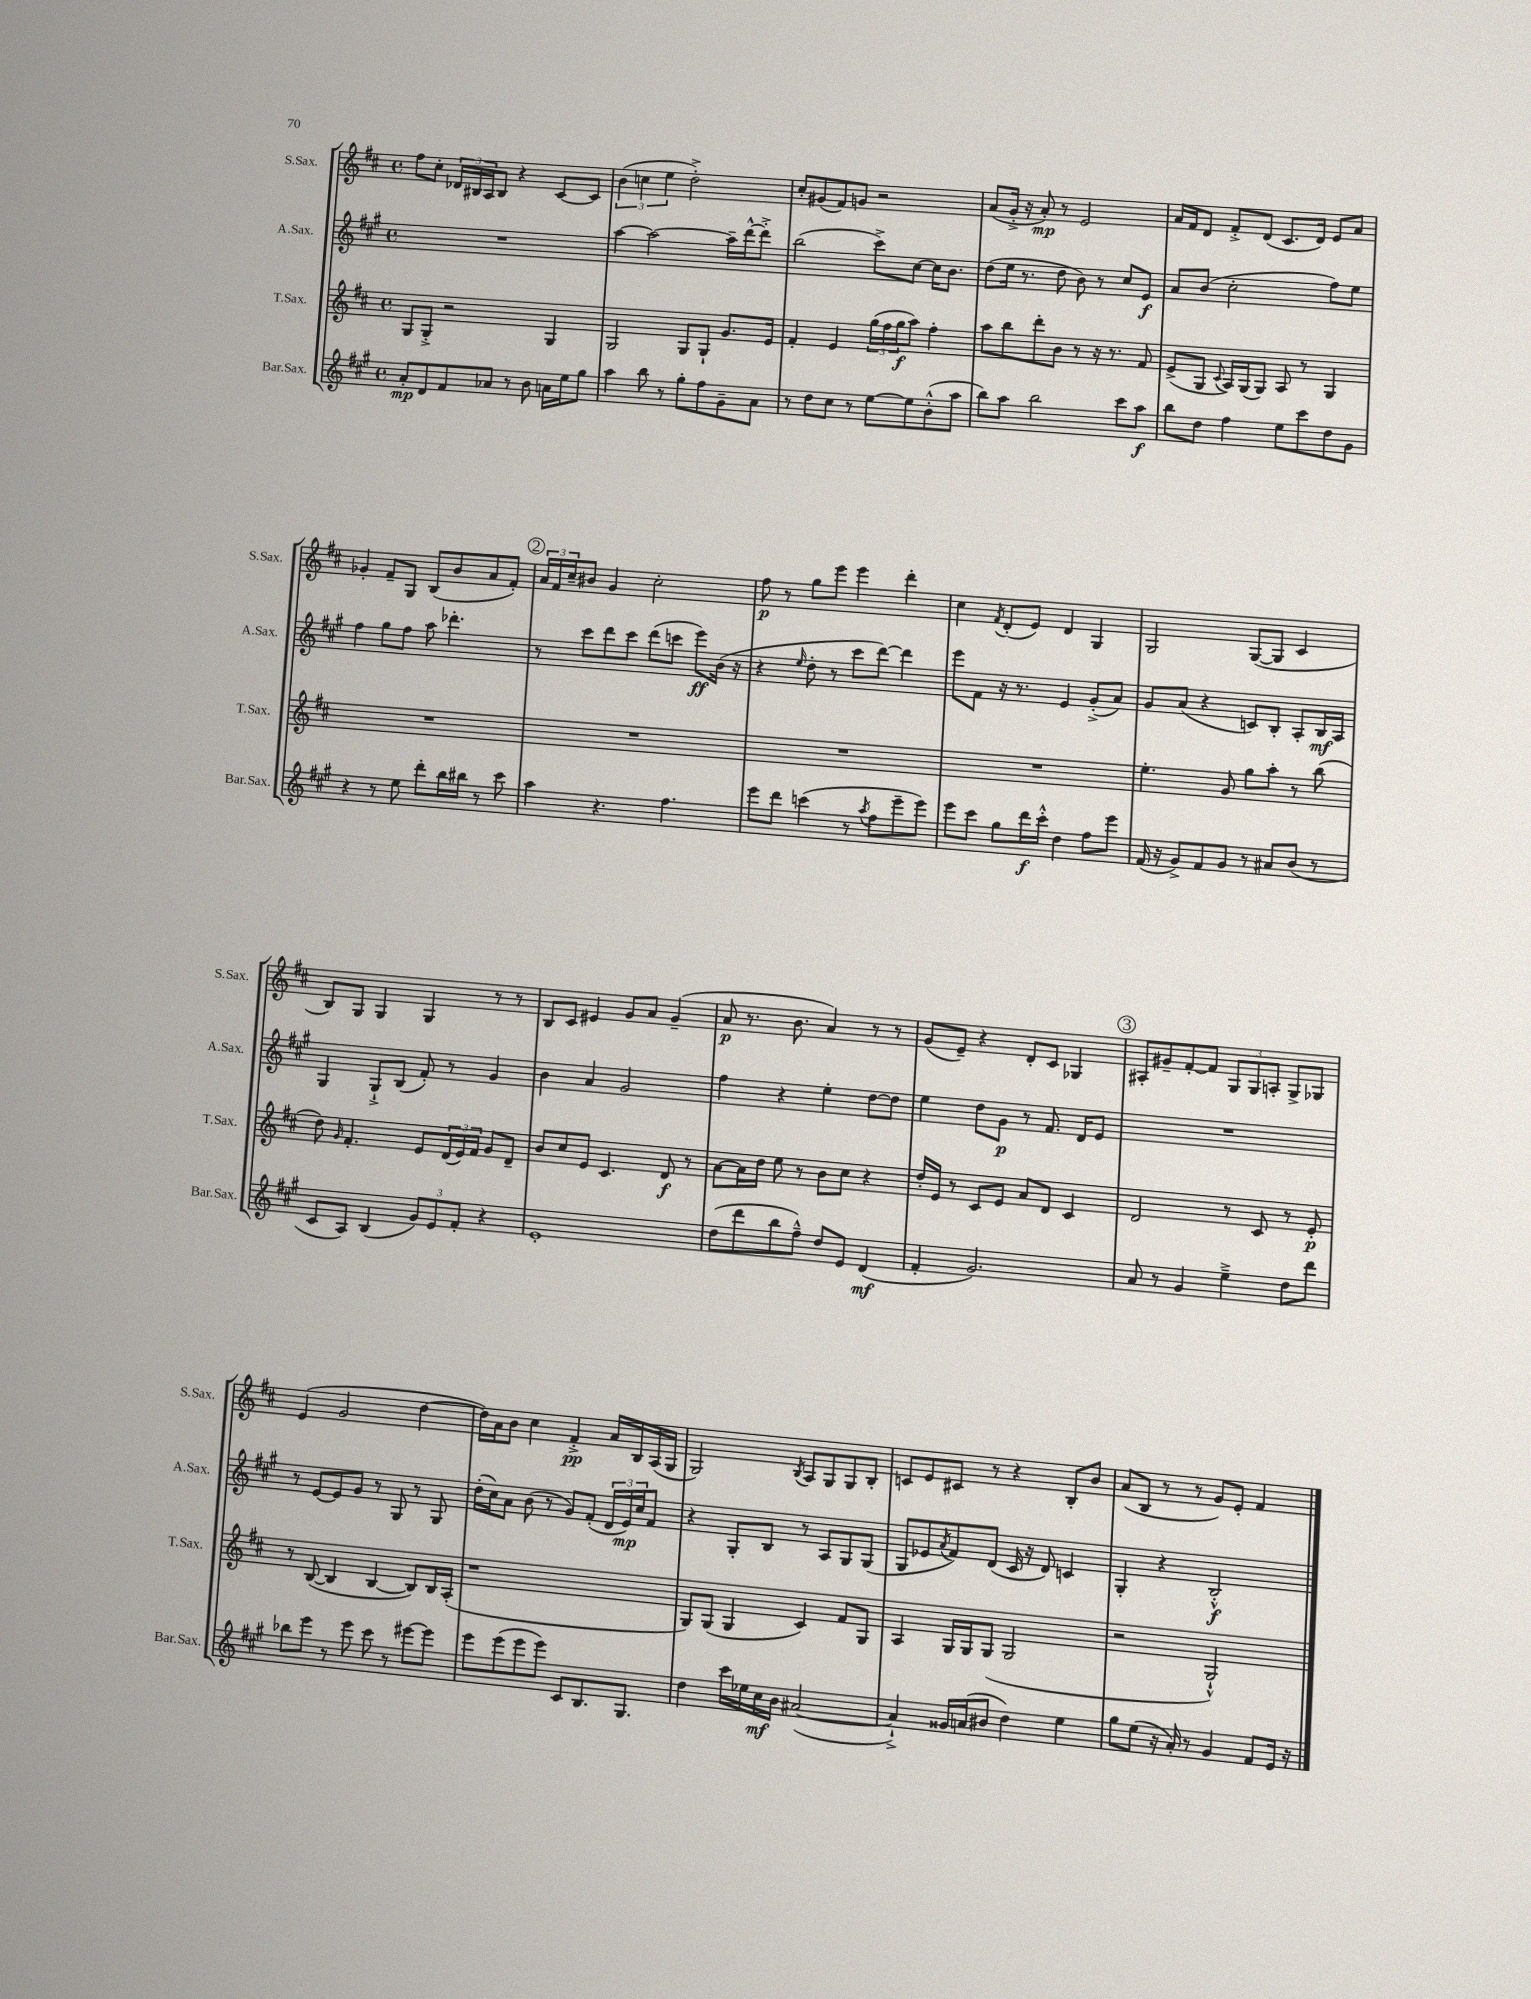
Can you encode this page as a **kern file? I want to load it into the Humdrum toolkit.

**kern	**kern	**kern	**kern
*staff4	*staff3	*staff2	*staff1
*clefG2	*clefG2	*clefG2	*clefG2
*k[f#c#g#]	*k[f#c#]	*k[f#c#g#]	*k[f#c#]
*M4/4	*M4/4	*M4/4	*M4/4
*met(c)	*met(c)	*met(c)	*met(c)
8a'	8G	1r	8ff#
8d	8G'^	.	8cc#'
8f#	2r	.	24d-
.	.	.	24B#
.	.	.	24A
8a-	.	.	8B#
8r	.	.	4r
8b	.	.	.
16a	4G	.	[8c#
16ee	.	.	.
8gg#	.	.	8c#]
=	=	=	=
4aa	2G	[4aa	(6b
.	.	.	6cc
8bb	.	2aa_	.
.	.	.	6ee
8r	.	.	.
8gg#'	8G	.	2dd'^)
8ff#	8G`	.	.
8g#~	8.g	16aa~]	.
.	.	[16ddd^^	.
8a	.	8ddd'^]	.
.	16e	.	.
=	=	=	=
8r	4f#'	(2bb	8cc#'
8dd	.	.	(8g#
8cc#	4e	.	8f#)
8r	.	.	8g
[8ee	(24gg	8ccc#^)	2r
.	24ff#	.	.
.	24gg	.	.
8ee]	8aa)	[8cc#	.
(8b'^^	4ff#'	16cc#]	.
.	.	8.b	.
8aa	.	.	.
=	=	=	=
8bb)	8aa	(8dd	(8a
8aa	8bb	16ee	16g'^
.	.	8.r	16r
2bb	8ddd'	.	8a')
.	8b	8dd	8r
.	8r	8b)	2e
.	16r	8r	.
.	8.r	.	.
8ccc#	.	8cc#	.
8aa	8f#	8e	.
=	=	=	=
8bb	(8e^	8a	16a
.	.	.	16f#
8dd	8G	(8b	8d
.	8qqc#	.	.
4ff#	16A)	2cc#'	8f#'^
.	(16G	.	.
.	8G)	.	(8d
8ee	8A	.	8.c#
8ccc#	8r	.	.
.	.	.	16d)
8dd	4G	8ff#)	8e
8g#	.	8ee	8a
=	=	=	=
4r	1r	4ff#	4g-'
8r	.	8gg#	8f#~
8ee	.	8ff#	8G
8ddd'	.	8aa	(8B
16bb	.	4.ddd-'	8b
16bb#	.	.	.
8r	.	.	8a
8ccc#	.	.	8f#')
=	=	=	=
4aa	1r	8r	24a
.	.	.	24f#
.	.	.	24cc#~
.	.	8ccc#	8b#
4.r	.	8ddd	4g
.	.	8ccc#	.
.	.	(8ddd	2cc#'
4.ff#	.	8ccc	.
.	.	8eee)	.
.	.	(16b	.
.	.	16r	.
=	=	=	=
8eee	1r	4r	8ff#
8ddd	.	.	8r
.	.	16qqee	.
(4ccc	.	8dd'	8gg
.	.	8r	8eee
8r	.	8ccc#	4eee
8qaa	.	.	.
8ff#	.	[8ddd)	.
8eee~	.	4ddd]	4ddd'
8eee)	.	.	.
=	=	=	=
8eee	1r	8eee	4cc#
8ccc#	.	8f#	.
.	.	.	8qf#
8gg#	.	16r	(8d'
.	.	8.r	.
16ddd	.	.	8e)
16ccc#'^^	.	.	.
4dd	.	4e	4d
8ff#	.	(8g#'^	4G
8eee	.	8a)	.
=	=	=	=
(16f#	4.ee'	8g#	2G
16r	.	.	.
8g#^)	.	(8a	.
8f#	.	4r	.
8g#	8g	.	.
8r	8gg	8c)	([8G
8a#	8aa'	8B'	8G]
(8b	8r	8A'	4c#
8r	(8bb	16B	.
.	.	16A	.
=	=	=	=
8c#	8dd)	4G#	8B)
.	16qqg	.	.
8A)	4.f#'	.	8G
(4B	.	8G#`^	4G
.	.	(8B	.
12g#)	8e	8f#')	4G
12e	.	.	.
.	(24d	8r	.
12f#'	24e)	.	.
.	24f#	.	.
4r	8g	4g#	8r
.	8d~	.	8r
=	=	=	=
1e'	8b	4b	8B
.	8cc#	.	8c#
.	8e	4a	4e#
.	4.c#	.	.
.	.	2g#	8g
.	.	.	8a
.	8d	.	(4g~
.	8r	.	.
=	=	=	=
(8dd	[8a	4ff#	8a
8ddd	16a]	.	8.r
.	16dd	.	.
8bb	8ee	4r	.
.	.	.	8.b
8ff#~^^)	8r	.	.
8dd	8b	4ee'	4a)
8e	8cc#	.	.
(4d	4r	[8dd	8r
.	.	8dd]	8r
=	=	=	=
4f#'	16dd'	4ee	(8g
.	16e	.	.
.	8r	.	8e~)
2.g#)	8c#	8dd	4r
.	8e	8g#	.
.	8a	8r	8d'
.	8d	8.f#	8c#
.	4c#	.	4G-
.	.	16d	.
.	.	8e	.
=	=	=	=
8a	2d	1r	8A#'
8r	.	.	8g#~
4g#	.	.	[8f#'
.	.	.	8f#]
4ee~^	8r	.	12G
.	.	.	12G
.	8c#	.	.
.	.	.	12A'
8dd	8r	.	8G^
8ddd	8e'	.	8G-
=	=	=	=
8bb-	8r	8r	(4e
8eee	([8B	[8e	.
8r	4B]	8e]	2g
8eee	.	8g#	.
8ccc#	[4B	8r	.
8r	.	8G#	.
[8eee#	8B])	8r	[4dd
8eee#]	16B	8G#	.
.	(16A'	.	.
=	=	=	=
8eee	1r	(16dd'	16dd])
.	.	16cc#)	16a
(8eee	.	8a	8b
8eee	.	(8b	4cc#
8eee)	.	8r	.
8c#	.	8g#)	4f#'^
8.B	.	(8f#'	.
.	.	24d	16a
.	.	24e)	.
8.G#	.	.	16B
.	.	24cc#	.
.	.	8f#	(16A
.	.	.	16G
=	=	=	=
4dd	8G)	4r	2G)
.	(8G	.	.
16ccc#	4G	8G#'	.
16ee-	.	.	.
16cc#	.	8B	.
16b	.	.	.
.	.	.	8qB
([2a#	4c#)	8r	8A
.	.	8A	8G
.	8f#	8G#	8G
.	8G	(8G#	8B'
=	=	=	=
4a#`^])	4A	8G#	8c
.	.	8e-	8e
.	.	8qa	.
16g##	16G	8f#)	8c#
(16a	16G	.	.
8b#	(8G	(8d	8r
4dd)	2G	16c#	4r
.	.	16r	.
.	.	8d)	.
4ee	.	4c	8B'
.	.	.	8b
=	=	=	=
8gg#	2r	4G#'	(8a
(8ee	.	.	8B
16r	.	4r	8r
16a')	.	.	.
8r	.	.	8r
4g#	2G`^^)	2B'^^	8g)
.	.	.	8e'
8f#	.	.	4f#
16e	.	.	.
16r	.	.	.
==	==	==	==
*-	*-	*-	*-
